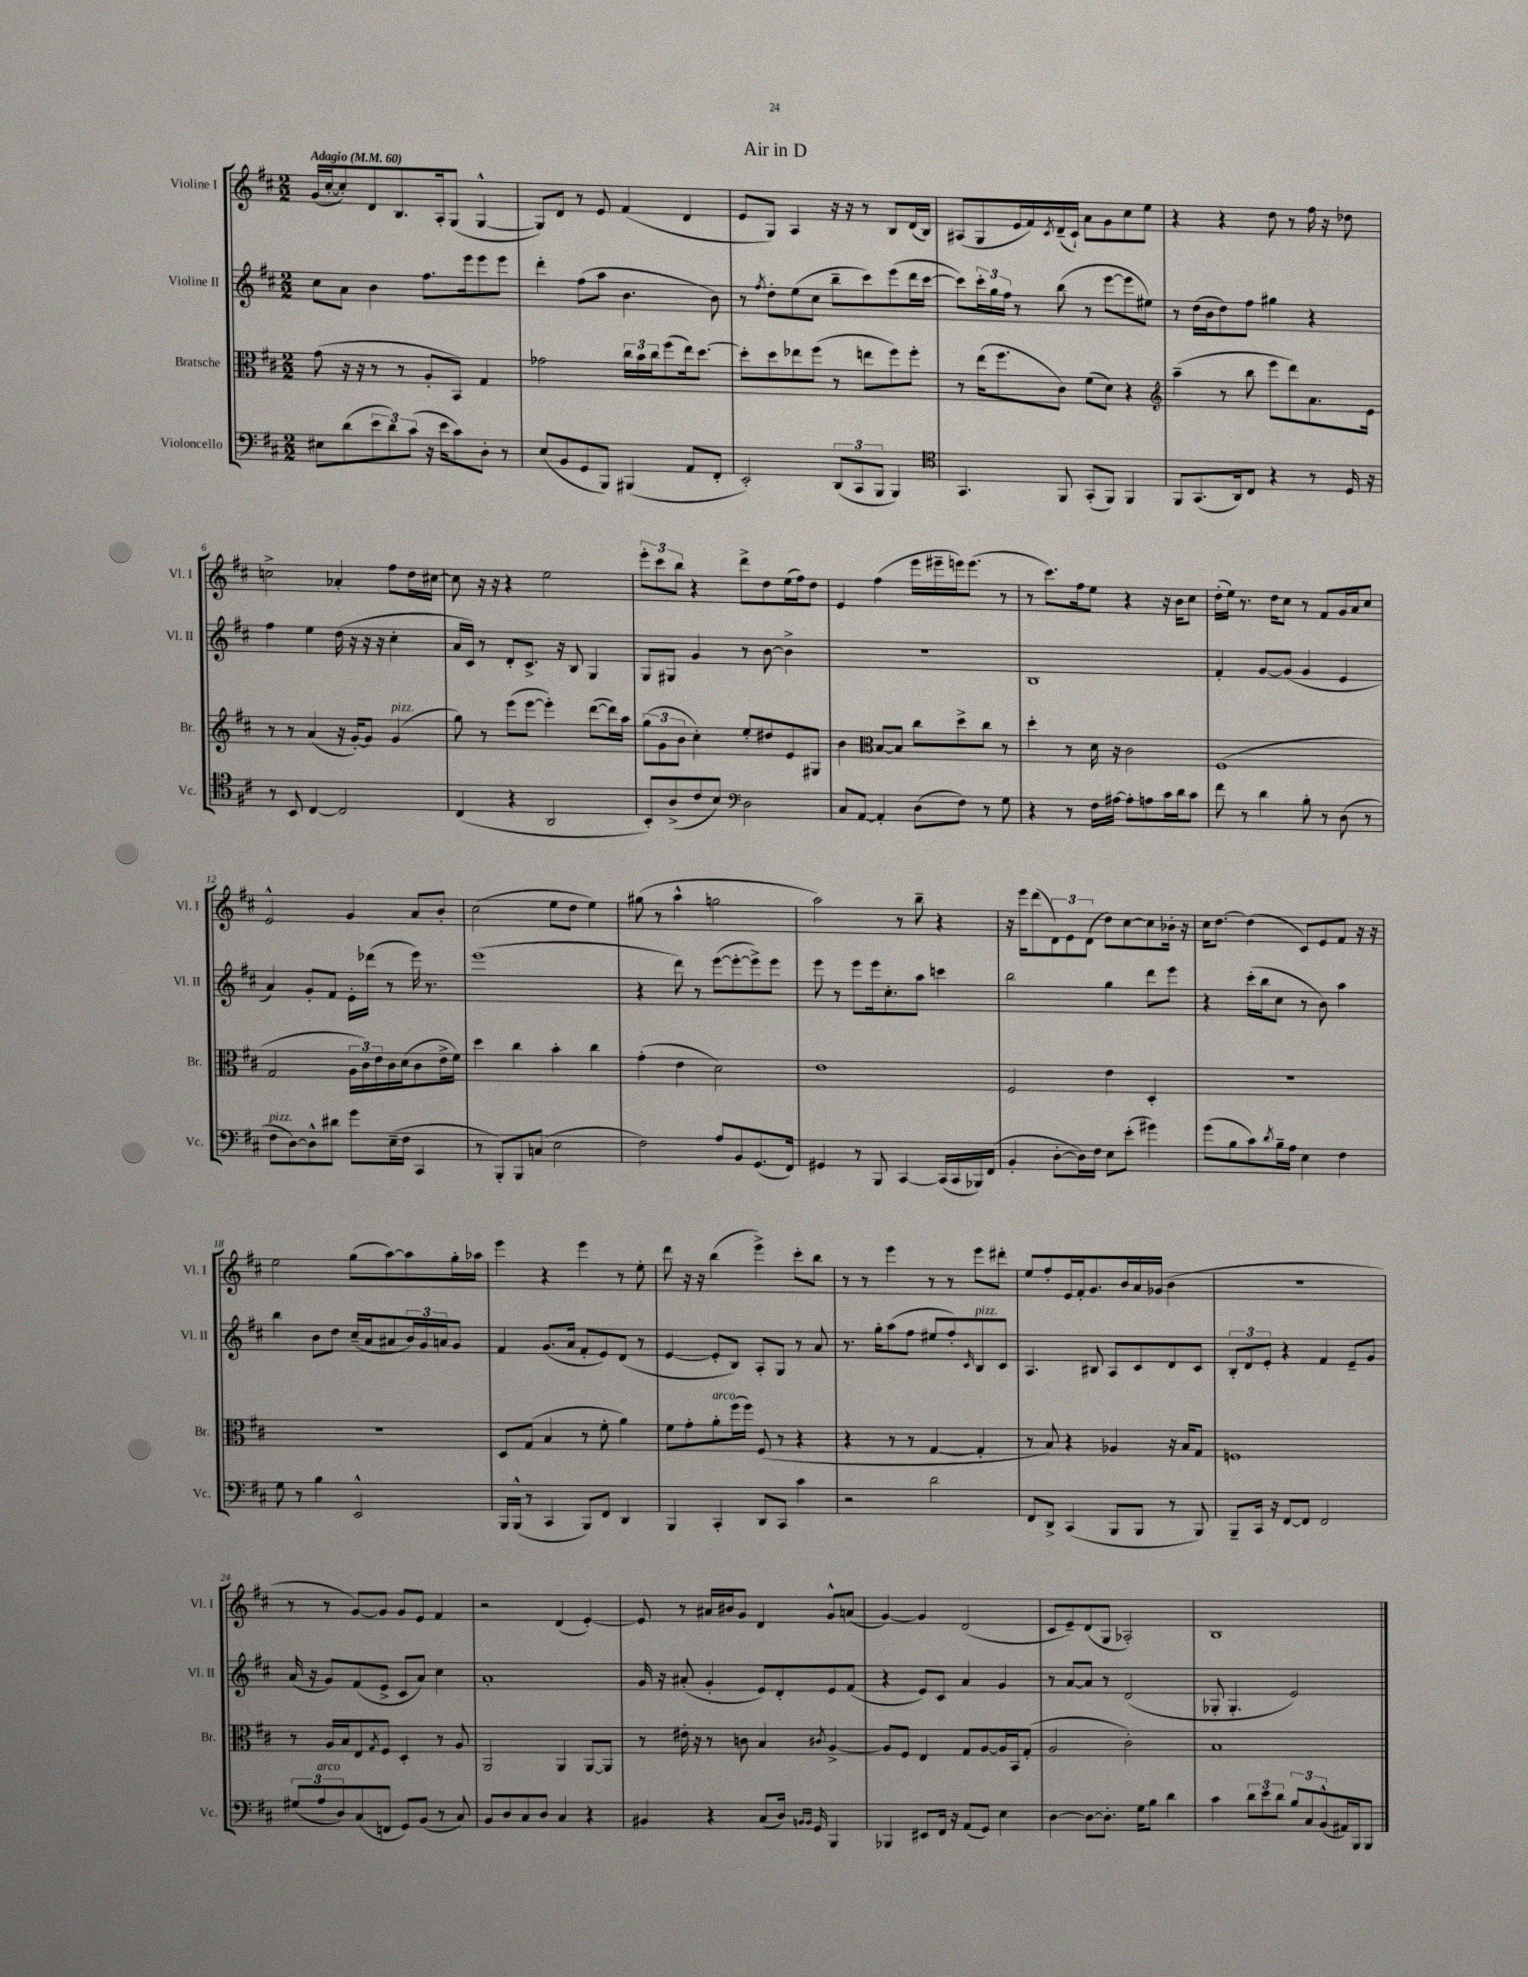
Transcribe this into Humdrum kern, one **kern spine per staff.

**kern	**kern	**kern	**kern
*staff4	*staff3	*staff2	*staff1
*clefF4	*clefC3	*clefG2	*clefG2
*k[f#c#]	*k[f#c#]	*k[f#c#]	*k[f#c#]
*M2/2	*M2/2	*M2/2	*M2/2
*MM60	*MM60	*MM60	*MM60
8E#\L	(8g\	8cc#\L	(16g/LL
.	.	.	[16cc#'/J
(8d\	16r	8a\J	8cc#'/])
.	16r	.	.
12e\	8r	4b\	8d/
12d\)	.	.	.
.	8r	.	8.B/
(12c#\J	.	.	.
16r	8A'/L	8.ff#\L	.
16e\LK	.	.	16A'/k
8c#\)	8BB/J)	.	(8G/J
.	.	16eee\k	.
8D'\J	4G/	8eee\	[4G^^/
8r	.	8eee\J	.
=	=	=	=
(8E/L	2g-\	4ddd'\	8G/]L)
8BB/	.	.	8d/J
8GG/	.	(8ff#\L	8r
8BBB/J)	.	8aa\J	8e/
(4BBB#/	24cc#\LL	4.b\	(4f#/
.	24b\	.	.
.	24cc#\J	.	.
.	(8ff#\	.	.
8AA/L	16ee\k)	.	4d/
.	[8.dd\J	.	.
8FF#'/J	.	8b\)	.
=	=	=	=
2EE'/)	8dd'\]L	8r	8e/L
.	.	8qff#/	.
.	8dd\	8dd'\L	8G/J)
.	8ee-\	(8ee\	4A/
.	(8ff#\J	8cc#\J	.
(12DD/L	8r	8bb~\L	16r
.	.	.	16r
12CC#/	.	.	.
.	8ee\L	8ccc#\)	8r
12BBB/J	.	.	.
4BBB/)	8ff#\)	(8eee\	8B/L
.	8ff#'\J	16ddd\L	(16d/L
.	.	[16ccc#\JJ	16B/JJ)
=	=	=	=
*clefC4	*	*	*
4.GG/	8r	8ccc#\]L)	(8A#/L
.	(16ee\LK	24ccc#'\L	8G/
.	.	24gg\	.
.	8.ff#\	.	.
.	.	24ff#\JJ	.
.	.	8r	16e/L
.	.	.	16f#/)
.	.	.	8qc#/
8FF#/	8c#\J)	(8bb\	(16d~/
.	.	.	16c#`/JJ)
(8GG'/L	(8f#\L	8r	8a\L
8FF#/J)	8d\J)	[8eee\L	8g\
4FF#/	4r	8eee\]	8cc#\
.	.	8ee#\J)	8ee\J
=	=	=	=
*	*clefG2	*	*
8FF#/L	(4aa~\	8r	4r
(8.GG/	.	(16dd\LL	.
.	.	16b\J	.
.	8r	8dd\)	4r
16AA/k)	.	.	.
8C#/J	8bb\	8ff#\J	.
4r	8eee\L	4gg#\	8dd\
.	8ddd\)	.	8r
8r	8.a\	4r	16ff#\
.	.	.	16r
16D/	.	.	8dd-\
16r	16e\Jk	.	.
=	=	=	=
8r	8r	4ff#\	2cc^\
8BB/	8r	.	.
[4C#/	(4a/	4ee\	.
2C#/]	16r	(16dd\	4a-'/
.	[16g'/LK)	16r	.
.	8g/]J	16r	.
.	.	16r	.
.	(4g/	4cc#'\	8ff#\L
.	.	.	16dd\L
.	.	.	[16cc#\JJ
=	=	=	=
(4C#/	8gg\)	16a/LL	8cc#\]
.	.	16c#/JJ)	.
.	8r	8r	16r
.	.	.	16r
4r	(8eee\L	8d'/L	4r
.	[8eee\J	8.c#^/J	.
2AA/	4eee'\])	.	2ee\
.	.	16r	.
.	.	8B/	.
.	([8ddd\L	4G/	.
.	16ddd\]L)	.	.
.	16aa\JJ	.	.
=	=	=	=
8BB'/L)	(12gg\L	8G/L	12eee'\L
.	12g\	.	12ccc#\
(8A^/	.	8G#/J	.
.	12b\J	.	12bb\J
8c#/	4cc#'\)	4g/	4r
8B/J)	.	.	.
*clefF4	*	*	*
2D\	8ee'/L	8r	8ddd^\L
.	8dd#/	[8b\	8dd\
.	8e/	4b^\]	(16ee\L
.	.	.	16ff#\J)
.	8G#/J	.	8dd\J
=	=	=	=
8C#/L	4b\	1r	4e/
[8AA/J	.	.	.
*	*clefC3	*	*
4AA'/]	[8B/L	.	(4ff#\
.	8B/]J	.	.
(8D\L	8cc#\L	.	16eee\LL
.	.	.	16eee#~\
8F#\J)	8dd^\	.	16eee\J)
.	.	.	(8.eee\J
8r	8cc#\J	.	.
8G\	8r	.	8r
=	=	=	=
4r	4dd'\	1B	8r
.	.	.	8.ccc#\L)
8r	8r	.	.
.	.	.	16ff#\k
16F#\LL	16d\	.	8ee\J
[16A#\JJ	16r	.	.
8A#'\]L	2c#\	.	4r
8A\	.	.	.
16c#\L	.	.	16r
16d\J	.	.	16b\LK
8c#\J	.	.	8cc#\J
=	=	=	=
8f#\	(1F#	4f#'/	(16dd'\LL
.	.	.	16ee\JJ)
8r	.	.	8.r
4d\	.	[8g/L	.
.	.	.	16dd\LK
.	.	(8g/]J	8cc#\J
8B'\	.	4g/	8r
8r	.	.	8f#/L
(8D\	.	4e/	16g/L
.	.	.	16a/J
8r	.	.	8cc#/J
=	=	=	=
8F#\L	2G/	4a/)	2e^^/
[8D\)	.	.	.
8D^^\]	.	8g'/L	.
8d#\J	.	8f#/J	.
8g\L	24A\LL	16e'\LL	4g/
.	24c#\)	.	.
.	.	(16ddd-\JJ	.
.	24e\	.	.
(16E~\L	16c#\	8r	.
16F#\JJ	(16d\J	.	.
4CC#/	8c#\	16eee\)	8a/L
.	.	8.r	.
.	16e^\L	.	8b'/J
.	16f#\JJ)	.	.
=	=	=	=
8r	4dd\	(1eee	(2cc#\
8BBB'/L)	.	.	.
8BBB/	4cc#\	.	.
(8C/J	.	.	.
2E\	4b'\	.	8ee\L
.	.	.	8dd\J
.	4cc#\	.	4ee\)
=	=	=	=
2F#\)	(4g'\	4r	(8gg#\
.	.	.	8r
.	4e\	8ddd\)	4aa^^\
.	.	8r	.
8A/L	2d\)	([8eee\L	2gg\
8BB/	.	8eee'\_	.
(8.GG/	.	8eee^\])	.
.	.	8eee\J	.
16FF#/Jk)	.	.	.
=	=	=	=
4GG#/	1e	8eee\	2aa\)
.	.	8r	.
8r	.	8eee\L	.
8BBB/	.	16eee\k	.
.	.	8.cc#'\	.
[4CC#/	.	.	8r
.	.	8aa\J	8bb~\
(16CC#/]LL	.	4ccc\	4r
16CC#/	.	.	.
16BBB-/)	.	.	.
(16FF#/JJ	.	.	.
=	=	=	=
4BB'/	2F#/	2bb\	16r
.	.	.	16eee\LK
.	.	.	(8ddd\
[8D'\L	.	.	12d\)
.	.	.	12e\
16D\]L)	.	.	.
.	.	.	(12d\J
16F#\JJ	.	.	.
8E\L	4e\	4gg\	8dd\L)
(8e'\J	.	.	[8cc#\
4g#\)	4D'/	8ddd\L	8cc#\]
.	.	8eee\J	16b-'\Jk
.	.	.	16r
=	=	=	=
(8g\L	1r	4r	16cc#\LK
.	.	.	[8.dd\J
8B\	.	.	.
8c#\)	.	(16ccc#'\LL	(4dd\]
.	.	16bb\J	.
8qd/	.	.	.
16B~\L	.	8cc#\J	.
16A\JJ	.	.	.
4E\	.	8r	8c#/L)
.	.	8b\)	8e/
4F#\	.	4aa\	8f#/J
.	.	.	16r
.	.	.	16r
=	=	=	=
8G\	1r	4bb\	2ee\
8r	.	.	.
4B\	.	8b\L	.
.	.	8dd\J	.
2EE^^/	.	(16cc#~/LL	(8gg\L
.	.	16a/J	.
.	.	8a#/	[8aa\)
.	.	24b/L)	8aa\]
.	.	24g/	.
.	.	24a/J	.
.	.	8g/J	16gg'\L
.	.	.	16aa-\JJ
=	=	=	=
16BBB/LL	8D/L	4f#/	4eee\
(16BBB^^/JJ	.	.	.
8r	(8G/J	.	.
4CC#/	4B/	(8.g/L	4r
.	.	16a/Jk	.
8BBB/L)	8r	8f#'/L	4eee\
8FF#/J	8f#'\	8e/)	.
4DD/	4a\)	(8d/J	8r
.	.	8r	8ee'\
=	=	=	=
4BBB/	8f#\L	[4e/	8ddd\
.	8g'\	.	16r
.	.	.	16r
4CC#'/	8a'\	8e'/]L	(4bb\
.	(16ff#\L	8B/J)	.
.	16ff#\JJ)	.	.
8DD/L	(8F#/	8A'/L	4eee^\)
8CC#/J	8r	8G/J	.
4c#\	4r	8r	8ccc#'\L
.	.	8a/	8bb\J
=	=	=	=
2r	4r	8.r	8r
.	.	.	8r
.	.	16gg'\LK	.
.	8r	(8aa\	4eee\
.	8r	8ff#\J	.
2d\	[4G/	8ee#/L	8r
.	.	8ff#'/)	8r
.	.	16qqc#/	.
.	4G'/]	8B/	8eee\L
.	.	8c#/J	8ddd#'\J
=	=	=	=
8FF#/L	8r	4.A/	8ee/L
8DD^/J	8B/)	.	8ff#'/
(4CC#/	4r	.	16e/L
.	.	.	16f#'/J
.	.	8B#/	8.g/
8BBB/L	4A-/	8A/L	.
.	.	.	16b/L
8BBB/J	.	8c#/	16a/
.	.	.	(16g-/JJ
8r	16r	8d/	4b\
.	16B/LK	.	.
8BBB/)	8G/J	8c#/J	.
=	=	=	=
8BBB~/L	1F	12B'/L	1r
.	.	12d/	.
16CC#/Jk	.	.	.
.	.	12e'/J	.
16r	.	.	.
[8FF#/L	.	4r	.
8FF#/]J	.	.	.
2FF#/	.	4f#/	.
.	.	8e~/L	.
.	.	8g/J	.
=	=	=	=
(12G#/L	8r	(16a/	8r
.	.	16r	.
12A/	.	.	.
.	16A/LL	8g/L)	8r
12D/)	.	.	.
.	16B/J	.	.
(8C#/	8E/	(8f#/	[8g/L)
.	8qG/	.	.
8FF/J	8F#/J	8e^/J	8g/]J
8GG/L)	4D'/	8c#/L	8g/L
(8BB/J	.	8a/J)	8e/J
8r	8r	4cc#\	4f#/
8C#/)	8A/	.	.
=	=	=	=
8BB/L	2AA/	1a'	2r
8D/	.	.	.
8C#/	.	.	.
8D/J	.	.	.
4C#/	4AA/	.	(4d/
4r	[8AA/L	.	[4e'/)
.	8AA/]J	.	.
=	=	=	=
4BB#/	8r	16g/	8e/]
.	.	16r	.
.	16e#'\	(8a#'/	8r
.	16r	.	.
4r	8r	4g'/	16a#/LL
.	.	.	16b#/J
.	8c\	.	8g/J
(8C#/L	4B/	8e/L)	4d/
16D/Jk)	.	8d'/	.
16qqBB/LL	.	.	.
16qqBB/JJ	.	.	.
16GG/	.	.	.
.	8qc#/	.	.
4BBB/	[4A^/	8e/	8g^^/L
.	.	(8f#/J	(8a/J
=	=	=	=
4BBB-/	8A/]L	4r	[4g/)
.	8F#/J	.	.
8EE#/L	4E/	8e/L)	4g/]
16FF#/Jk	.	8c#/J	.
16r	.	.	.
(8AA/L	8G/L	4a/	(2d/
8GG/J)	[8A/	.	.
4E\	16A/]L	4g/	.
.	16BB/J	.	.
.	(8G'/J	.	.
=	=	=	=
[4D\	2A/	8r	8c#/L
.	.	[8a/L	8e~/)
8D\_L	.	8a/]J	(8d/
8.D'\]J	.	8r	8G/J
.	2c#'\)	(2d/	2A-'/)
16G\LK	.	.	.
8B\J	.	.	.
4d\	.	.	.
=	=	=	=
4c#\	1B	8G-'/	1B
.	.	4.G-'/	.
12d\L	.	.	.
12e\	.	.	.
12d\J	.	.	.
12B/L	.	2e/)	.
12C#/	.	.	.
(12BB^^/	.	.	.
16AA#/L)	.	.	.
16BBB/J	.	.	.
8BBB/J	.	.	.
==	==	==	==
*-	*-	*-	*-
